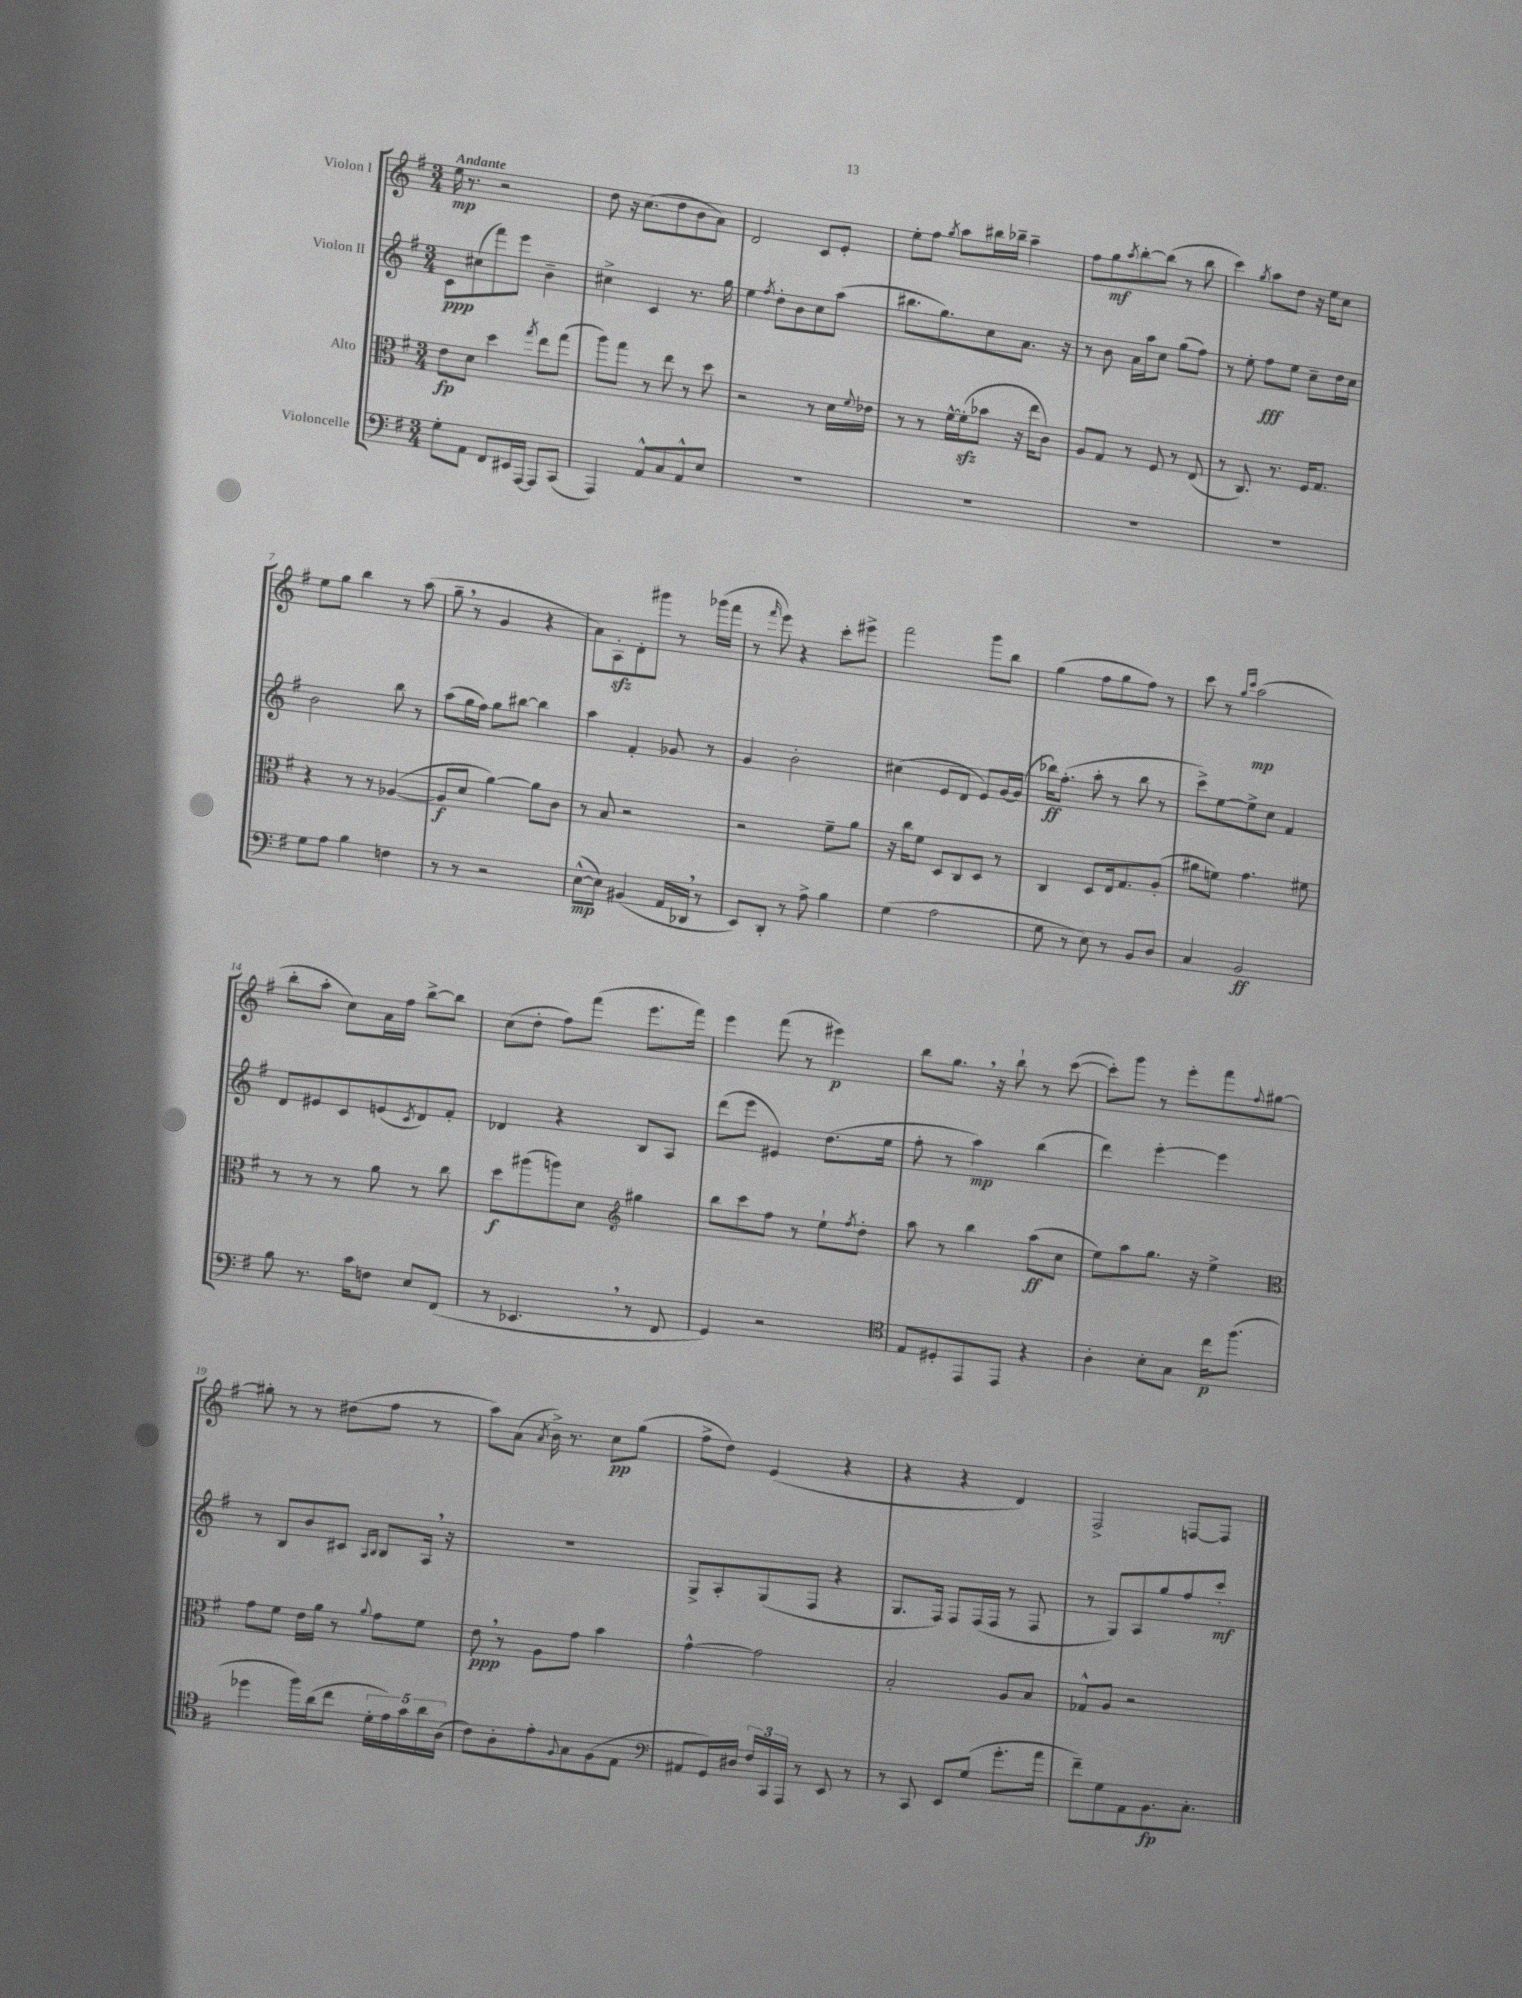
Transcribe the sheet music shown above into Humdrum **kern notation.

**kern	**dynam	**kern	**dynam	**kern	**dynam	**kern	**dynam
*part4	*part4	*part3	*part3	*part2	*part2	*part1	*part1
*staff4	*staff4	*staff3	*staff3	*staff2	*staff2	*staff1	*staff1
*I"Violoncelle	*	*I"Alto	*	*I"Violon II	*	*I"Violon I	*
*clefF4	*	*clefC3	*	*clefG2	*	*clefG2	*
*k[f#]	*	*k[f#]	*	*k[f#]	*	*k[f#]	*
*M3/4	*	*M3/4	*	*M3/4	*	*M3/4	*
=1	=1	=1	=1	=1	=1	=1	=1
!	!	!	!	!	!	!LO:TX:a:B:t=Andante	!
8G'\L	.	8e\L	fp	8c\L	ppp	16ee\	mp
.	.	.	.	.	.	8.r	.
8AA\J	.	8d\J	.	(8cc#X\	.	.	.
8FF#/L	.	4dd\	.	8fff#\)	.	2r	.
16EE#X/L	.	.	.	8eee\J	.	.	.
[16AAA/JJ	.	.	.	.	.	.	.
.	.	8qgg/	.	.	.	.	.
8AAA/L]	.	8ee\L	.	4b~\	.	.	.
(8CC/J	.	(8gg\J	.	.	.	.	.
=2	=2	=2	=2	=2	=2	=2	=2
4AAA/)	.	8aa\L)	.	4cc#X^\	.	8dd\	.
.	.	8gg\J	.	.	.	16r	.
.	.	.	.	.	.	(8.cc\L	.
8AA^^/L	.	8r	.	4c/	.	.	.
8C/	.	8ee\	.	.	.	8dd\	.
8AA^^/	.	8r	.	8.r	.	8b\	.
8E/J	.	8dd\	.	.	.	8a\J)	.
.	.	.	.	16gg\	.	.	.
=3	=3	=3	=3	=3	=3	=3	=3
2.r	.	2r	.	4ee\	.	2d/	.
.	.	.	.	8qff#/	.	.	.
.	.	.	.	8dd'\L	.	.	.
.	.	.	.	8b\	.	.	.
.	.	8r	.	8cc\	.	8c/L	.
.	.	16d\LL	.	(8aa\J	.	8e'/J	.
.	.	8qqf#/	.	.	.	.	.
.	.	16e-X\JJ	.	.	.	.	.
=4	=4	=4	=4	=4	=4	=4	=4
2.r	.	8r	.	8.bb#X\L	.	8ee'\L	.
.	.	8r	.	.	.	8ff#\J	.
.	.	.	.	8.gg\)	.	.	.
.	.	.	.	.	.	8qgg/	.
.	.	[16f#^^\LL	.	.	.	8aa\L	.
.	.	(16f#zz'\J]	.	.	.	.	.
.	.	8b-X\J	.	8cc\	.	16bb#X\L	.
.	.	.	.	.	.	16bb-X~\JJ	.
.	.	16r	.	8.a\J	.	4aa~\	.
.	.	16ee\KL	.	.	.	.	.
.	.	8c\J)	.	.	.	.	.
.	.	.	.	16r	.	.	.
=5	=5	=5	=5	=5	=5	=5	=5
2.r	.	8A/L	.	8r	.	8ff#\L	.
.	.	8G/J	.	8b\	.	8gg\	mf
.	.	.	.	.	.	8qaa/	.
.	.	8r	.	16a\LL	.	[8bb'\	.
.	.	.	.	16aa\J	.	.	.
.	.	8F#/	.	8cc\J	.	(8bb\J]	.
.	.	8r	.	(8gg\L	.	8r	.
.	.	(8E/	.	8ff#\J)	.	8bb\	.
=6	=6	=6	=6	=6	=6	=6	=6
2.r	.	8r	.	8r	.	4ccc\)	.
.	.	8.C/)	.	8ee'\	.	.	.
.	.	.	.	.	.	8qgg/	.
.	.	.	.	8ff#\L	fff	8aa\L	.
.	.	8.r	.	.	.	.	.
.	.	.	.	8ee\J	.	8dd\J	.
.	.	16F#/KL	.	8cc~\L	.	16r	.
.	.	8.G/J	.	.	.	16ee\KL	.
.	.	.	.	16dd\L	.	8cc\J	.
.	.	.	.	16cc\JJ	.	.	.
!!LO:LB:g=z
=7	=7	=7	=7	=7	=7	=7	=7
8G\L	.	4r	.	2b\	.	8ee\L	.
8A\J	.	.	.	.	.	8gg\J	.
4B\	.	8r	.	.	.	4bb\	.
.	.	8r	.	.	.	.	.
4Fn\	.	([4A-X/	.	8bb\	.	8r	.
.	.	.	.	8r	.	(8aa\	.
=8	=8	=8	=8	=8	=8	=8	=8
8r	.	8A-/L]	f	(8aa\L	.	8gg~,\	.
8r	.	8d/J	.	16gg\L	.	8r	.
.	.	.	.	16ff#\JJ)	.	.	.
2r	.	[4a\)	.	8gg\L	.	4g/	.
.	.	.	.	[8bb#X\J	.	.	.
.	.	8a\L]	.	4bb#\]	.	4r	.
.	.	8c\J	.	.	.	.	.
=9	=9	=9	=9	=9	=9	=9	=9
([8E^^\L	mp	8r	.	4aa\	.	8a\L)	.
8E\J])	.	8B/	.	.	.	8Azz'\	.
(4BB#X/	.	2r	.	4f#'/	.	8d'\	.
.	.	.	.	.	.	8ggg#X\J	.
16AA/LL	.	.	.	8g-X/	.	8r	.
16DD-X,/JJ	.	.	.	.	.	.	.
8r	.	.	.	8r	.	(16ggg-X\LL	.
.	.	.	.	.	.	16fff#\JJ	.
=10	=10	=10	=10	=10	=10	=10	=10
8EE/L)	.	2r	.	4g/	.	8r	.
.	.	.	.	.	.	16qqfff#/	.
8DD'/J	.	.	.	.	.	8eee\)	.
8r	.	.	.	2b'\	.	4r	.
8A^\	.	.	.	.	.	.	.
4B\	.	8f#~\L	.	.	.	8ccc'\L	.
.	.	8a\J	.	.	.	8eee#X^\J	.
=11	=11	=11	=11	=11	=11	=11	=11
(4G\	.	16r	.	(4cc#X\	.	2fff#\	.
.	.	16cc\KL	.	.	.	.	.
.	.	8f#\J	.	.	.	.	.
2A\	.	8D/L	.	8e/L	.	.	.
.	.	8C/	.	8d/J	.	.	.
.	.	8D/J	.	8e/L)	.	8ggg\L	.
.	.	8r	.	[16g/L	.	8bb\J	.
.	.	.	.	(16g/JJ]	.	.	.
=12	=12	=12	=12	=12	=12	=12	=12
8G\	.	4C/	.	16bb-X\KL)	ff	(4gg\	.
.	.	.	.	(8.ff#'\J	.	.	.
8r	.	.	.	.	.	.	.
8E\)	.	8D/L	.	8aa'\	.	8ff#\L	.
8r	.	16E/k	.	8r	.	8gg\	.
.	.	8.G/	.	.	.	.	.
8BB/L	.	.	.	8bb-\	.	8ff#\J)	.
8D/J	.	(8A'/J	.	8r	.	8r	.
=13	=13	=13	=13	=13	=13	=13	=13
4C/	.	8a#X\L	.	8ccc^\L)	.	8ccc\	.
.	.	8fn\J)	.	[8ee\	.	8r	.
.	.	.	.	.	.	16qqgg/LL	.
.	.	.	.	.	.	16qqccc/JJ	.
2BB/	ff	4.g\	.	8ee^\]	.	(2aa\	mp
.	.	.	.	8cc\J	.	.	.
.	.	.	.	4f#/	.	.	.
.	.	8f#X\	.	.	.	.	.
!!LO:LB:g=z
=14	=14	=14	=14	=14	=14	=14	=14
8B\	.	8r	.	8d/L	.	8bb'\L	.
8.r	.	8r	.	8e#X/	.	8aa'\J	.
.	.	8r	.	8c/	.	8cc\L)	.
16c\KL	.	.	.	.	.	.	.
8Fn\J	.	8a\	.	(8en/	.	16a\L	.
.	.	.	.	.	.	16ff#\JJ	.
.	.	.	.	8qc/	.	.	.
8E/L	.	8r	.	8d/)	.	[8bb^\L	.
(8FF#/J	.	8cc\	.	8f#'/J	.	8bb\J]	.
=15	=15	=15	=15	=15	=15	=15	=15
8r	.	8dd\L	f	4d-X/	.	(8cc\L	.
4.EE-X,/	.	(8aa#X\	.	.	.	8dd'\J	.
.	.	8aan\)	.	4r	.	8ff#\L)	.
.	.	8d\J	.	.	.	(8fff#\J	.
*	*	*clefG2	*	*	*	*	*
8r	.	4gg#X\	.	8B/L	.	8.eee\L	.
8FF#/	.	.	.	8A/J	.	.	.
.	.	.	.	.	.	16fff#\Jk)	.
=16	=16	=16	=16	=16	=16	=16	=16
4GG/)	.	8bb\L	.	(8ddd\L	.	4eee\	.
.	.	8ccc\	.	8eee\J	.	.	.
2r	.	8ff#\J	.	4e#X/)	.	(8fff#\	.
.	.	8r	.	.	.	8r	.
.	.	8ee`\L	.	(8.dd\L	.	4eee#X\)	p
.	.	8qff#/	.	.	.	.	.
.	.	8dd'\J	.	.	.	.	.
.	.	.	.	16ee\Jk	.	.	.
=17	=17	=17	=17	=17	=17	=17	=17
*clefC4	*	*	*	*	*	*	*
8E/L	.	8aa\	.	8ff#'\	.	8bb\L	.
8D#X'/	.	8r	.	8r	.	8.gg,\J	.
8EE/	.	4bb\	.	4aa\)	mp	.	.
.	.	.	.	.	.	16r	.
8EE/J	.	.	.	.	.	8bb`\	.
4r	.	(8aa\L	ff	(4bb\	.	8r	.
.	.	8cc\J	.	.	.	([8ccc\	.
=18	=18	=18	=18	=18	=18	=18	=18
4A'\	.	8ee\L)	.	4ddd\)	.	8ccc'\L])	.
.	.	8aa\	.	.	.	8ggg\J	.
8B'\L	.	8.gg\J	.	[4eee'\	.	8r	.
8G\J	.	.	.	.	.	8eee'\L	.
.	.	16r	.	.	.	.	.
16cc\KL	p	4ee^\	.	4eee\]	.	8fff#\	.
(8.ff#\J	.	.	.	.	.	.	.
.	.	.	.	.	.	8qqff#/	.
.	.	.	.	.	.	[8gg#X\J	.
!!LO:LB:g=z
=19	=19	=19	=19	=19	=19	=19	=19
*	*	*clefC3	*	*	*	*	*
4dd-X\	.	8g\L	.	8r	.	8gg#X'\]	.
.	.	8f#\J	.	8B/L	.	8r	.
16ff#\LL)	.	16e\LL	.	8b/	.	8r	.
(16a\J	.	16a\JJ	.	.	.	.	.
8cc\J	.	8r	.	8c#X/J	.	(8dd#X\L	.
.	.	.	.	16qqA/LL	.	.	.
.	.	8qqa/	.	16qqB/JJ	.	.	.
20d'\LL	.	8g\L	.	8B/L	.	8ff#\J	.
20e\)	.	.	.	.	.	.	.
20g\	.	.	.	.	.	.	.
.	.	8f#\J	.	16A,/Jk	.	8r	.
20a\	.	.	.	.	.	.	.
.	.	.	.	16r	.	.	.
(20A\JJ	.	.	.	.	.	.	.
=20	=20	=20	=20	=20	=20	=20	=20
8c\L)	.	8e,\	ppp	2.r	.	8aa\L)	.
8A'\	.	8r	.	.	.	(8a\J	.
.	.	.	.	.	.	8qa/	.
8e'\	.	8A\L	.	.	.	16b^\)	.
.	.	.	.	.	.	8.r	.
8qqF#/	.	.	.	.	.	.	.
8G\	.	8g\J	.	.	.	.	.
(8F#\	.	4b\	.	.	.	8cc\L	pp
8E\J	.	.	.	.	.	(8gg\J	.
=21	=21	=21	=21	=21	=21	=21	=21
*clefF4	*	*	*	*	*	*	*
8AA#X/L	.	[4g^^\	.	8G^/L	.	8ff#^\L	.
16GG/L)	.	.	.	8A'/	.	8dd\J)	.
16D#X/JJ	.	.	.	.	.	.	.
24F#/LL	.	2g\]	.	(8G/	.	(4e/	.
24CC/	.	.	.	.	.	.	.
24AAA/JJ	.	.	.	.	.	.	.
8r	.	.	.	8F#/J	.	.	.
8EE/	.	.	.	4r	.	4r	.
8r	.	.	.	.	.	.	.
=22	=22	=22	=22	=22	=22	=22	=22
8r	.	2B'/	.	8.G/L	.	4r	.
8CC/	.	.	.	.	.	.	.
.	.	.	.	16F#/Jk)	.	.	.
8EE/L	.	.	.	8F#/L	.	4r	.
(8G/J	.	.	.	(16F#/L	.	.	.
.	.	.	.	16F#/JJ	.	.	.
8.g'\L	.	8A/L	.	8r	.	4d/)	.
.	.	8B/J	.	8F#/	.	.	.
16a\Jk	.	.	.	.	.	.	.
=23	=23	=23	=23	=23	=23	=23	=23
8f#~\L)	.	8G-X^^/L	.	8r	.	2F#^/	.
8G\	.	8A/J	.	8G/L)	.	.	.
8AA\	.	2r	.	8A/	.	.	.
8.BB\	fp	.	.	8gg/	.	.	.
.	.	.	.	8ff#/	.	[8Fn/L	.
8.C'\J	.	.	.	.	.	.	.
.	.	.	.	8ccc'/J	mf	8F/J]	.
==	==	==	==	==	==	==	==
*-	*-	*-	*-	*-	*-	*-	*-
